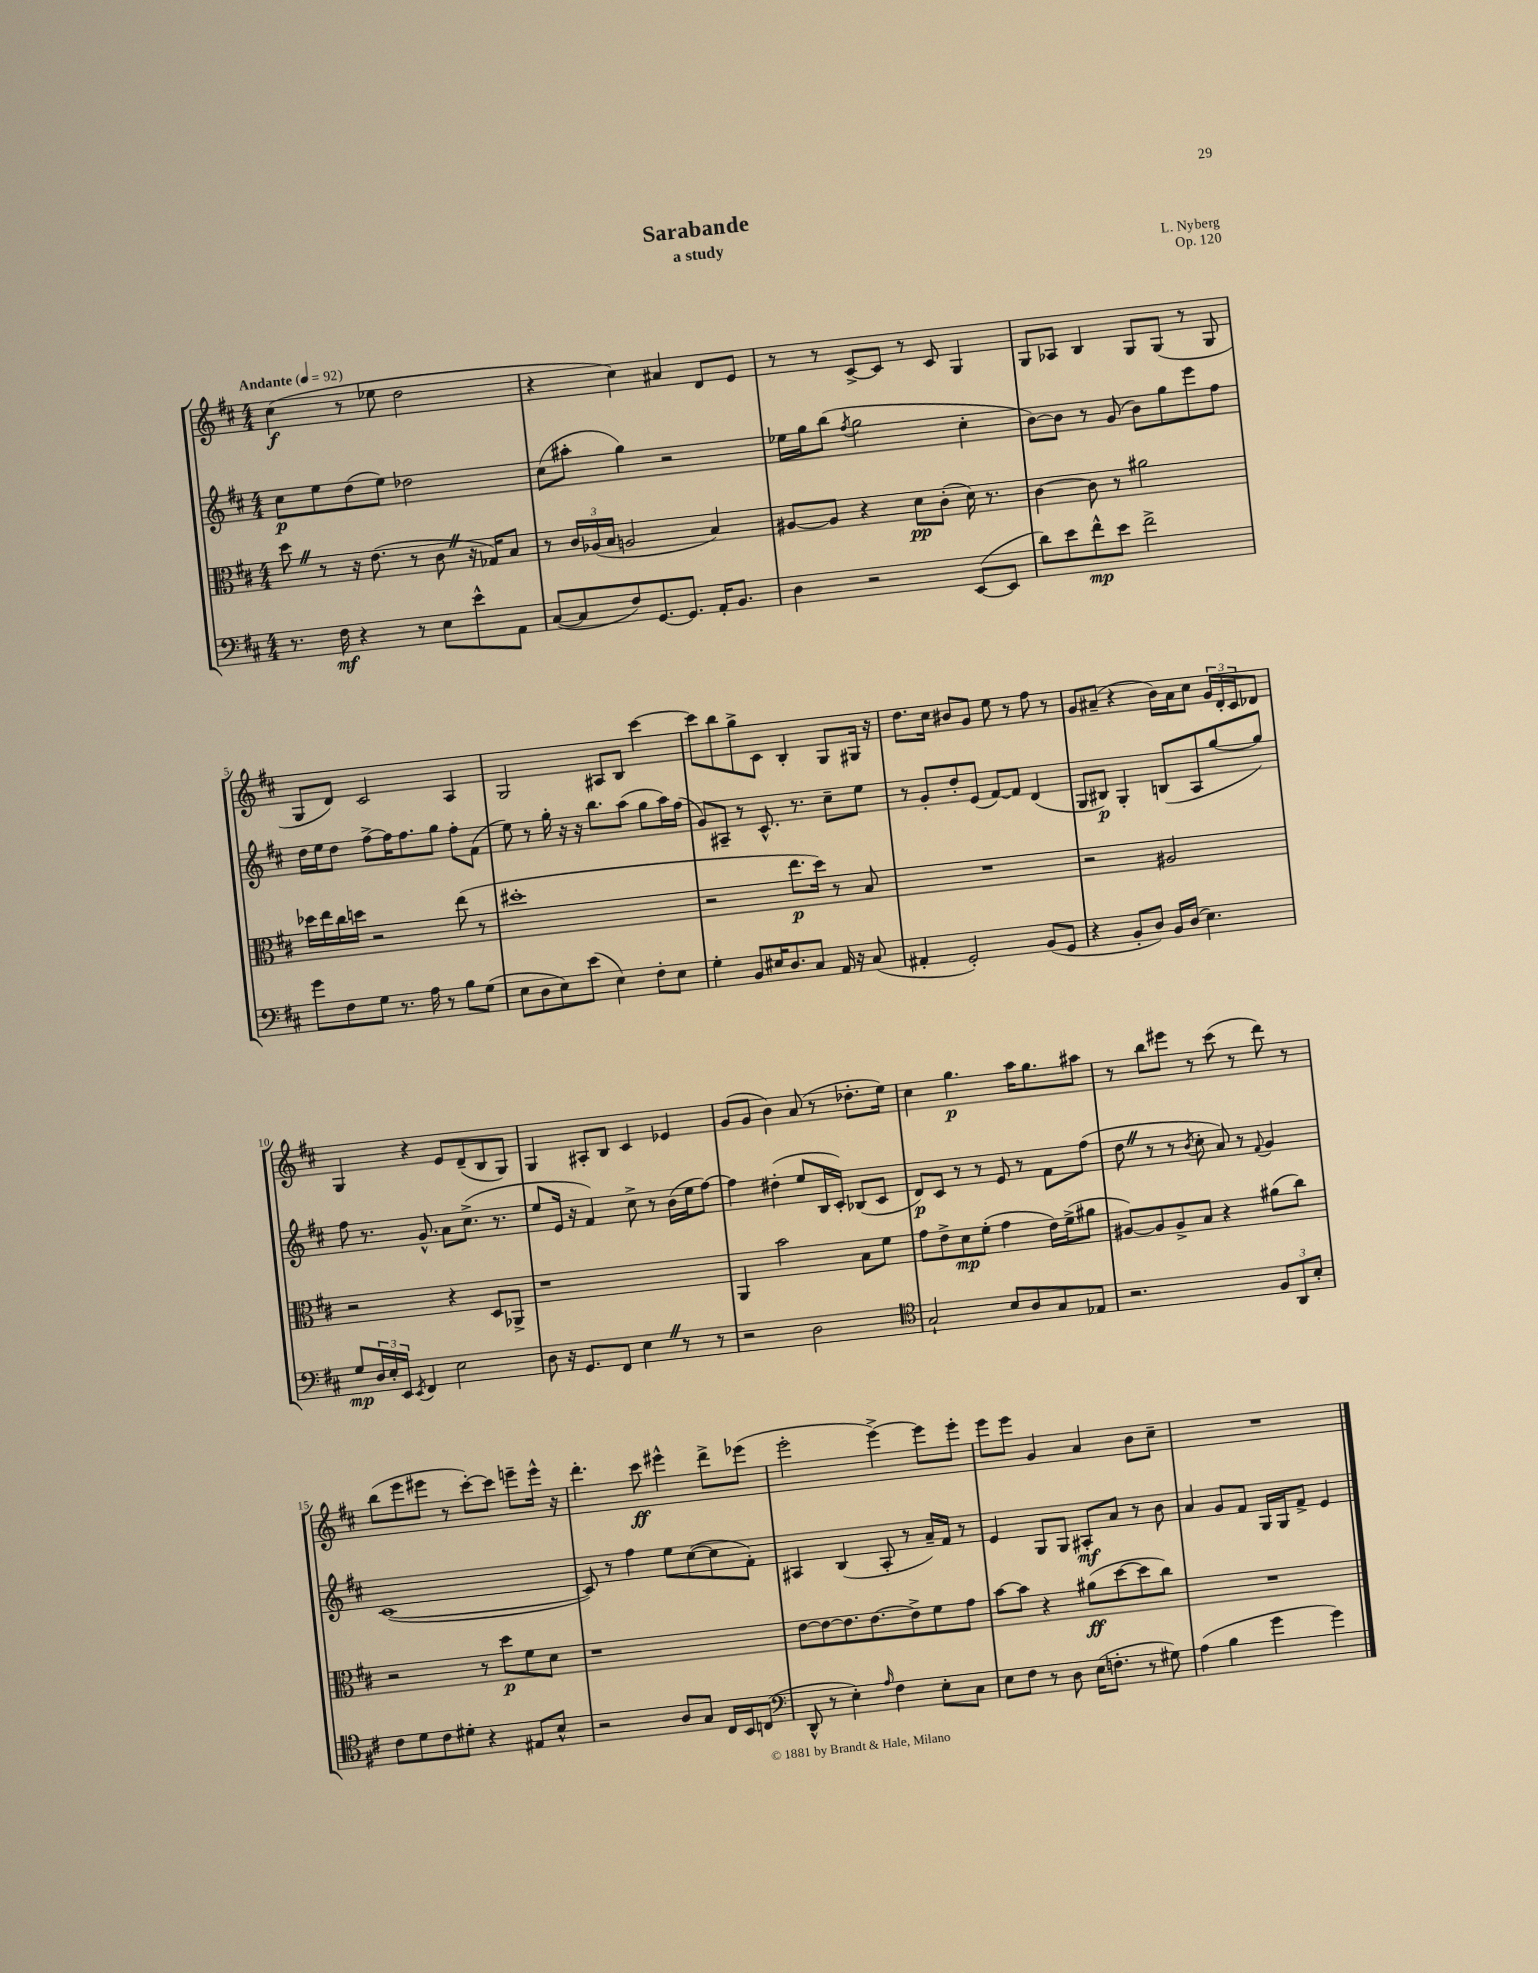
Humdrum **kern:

**kern	**kern	**kern	**kern
*staff4	*staff3	*staff2	*staff1
*clefF4	*clefC3	*clefG2	*clefG2
*k[f#c#]	*k[f#c#]	*k[f#c#]	*k[f#c#]
*M4/4	*M4/4	*M4/4	*M4/4
*MM92	*MM92	*MM92	*MM92
8.r	8dd\	8cc#\L	(4cc#\
.	8r	8ee\	.
16F#\	.	.	.
4r	16r	(8dd\	8r
.	(8.e\	.	.
.	.	8ee\J)	8ee-\
8r	8r	2dd-\	2dd\
8E\L	8c#\	.	.
8e^^\	16r	.	.
.	16G-/LK)	.	.
8AA\J	8B/J	.	.
=	=	=	=
([8C#/L	8r	(8cc#\L	4r
8C#/]	24c#/LL	8aa#'\J	.
.	(24A-/	.	.
.	24B/JJ	.	.
8F#/)	2A/	4gg\)	4cc#\)
[8.GG/	.	.	.
.	.	2r	4a#/
8.GG/]J	.	.	.
16AA'/LK	4B/)	.	8d/L
8.BB/J	.	.	.
.	.	.	8e/J
=	=	=	=
4D\	[8A#/L	16ee-\LL	8r
.	.	16gg\J	.
.	8A#/]J	(8bb\J	8r
.	.	8qff#/	.
2r	4r	2gg\	[8c#^/L
.	.	.	8c#/]J
.	8d\L	.	8r
.	(8c#'\J	.	8c#/
([8EE/L	16d\)	4cc#'\	4G/
.	8.r	.	.
8EE/]J	.	.	.
=	=	=	=
8d\L)	[4c#\	[8b\L)	8G/L
8e\	.	8b\]J	8A-/J
8f#^^\	8c#\]	8r	4B/
8e\J	8r	(8g/	.
2f#^\	2a#\	8b\L)	8G/L
.	.	8gg\	(8G/J
.	.	8eee\	8r
.	.	8ff#\J	8G/
=	=	=	=
8g\L	16dd-\LL	16dd\LL	8G/L
.	16ee\	16ee\J	.
8F#\	16cc#\	8dd\J	8d/J)
.	16dd\JJ	.	.
8G\J	2r	[8ff#^\L	2c#/
8.r	.	16ff#\]K	.
.	.	8.ff#\	.
16A\	.	.	.
8r	.	8gg\J	.
8B\L	(8ee\	8ff#'\L	4A/
(8G\J	8r	(8f#\J	.
=	=	=	=
8E\L	1dd#'	8ee\)	2G/
8D\	.	8r	.
8E\)	.	16gg'\	.
.	.	16r	.
(8e\J	.	16r	.
.	.	8.bb\L	.
4E\)	.	.	8A#/L
.	.	(8aa\J	8B/J
8F#'\L	.	8gg\L	[4ccc#\
8E\J	.	16aa\L)	.
.	.	(16ff#\JJ	.
=	=	=	=
4G'\	2r	8g/L)	8ccc#\]L
.	.	8A#~/J	8bb\
8BB/L	.	8r	8gg^\
16E#/K	.	8.c#^^/	8c#\J
8.D/	.	.	.
.	8.ee\L	.	4B'/
.	.	8.r	.
8C#/J	.	.	.
.	16dd\Jk)	.	.
16AA/	8r	8cc#~\L	8G/L
16r	.	.	.
(8C#/	8B/	8ee\J	16G#/Jk
.	.	.	16r
=	=	=	=
4AA#'/	1r	8r	8.dd\L
.	.	8g'/L	.
.	.	.	16cc#\Jk
2GG'/)	.	8dd'/	8b#/L
.	.	(8e/J	8g/J
.	.	[8f#/L)	8ee\
.	.	8f#/]J	8r
(8BB/L	.	(4d/	8ff#\
8GG/J	.	.	8r
=	=	=	=
4r	2r	8G/L	8g/L
.	.	8B#/J)	(8a#~/J
8BB'/L	.	4G'/	4r
8D/J)	.	.	.
16BB/LL	2A#/	(8B/L	16b\LL)
(16D/JJ	.	.	16a#\J
4.E\)	.	8A/	8cc#\J
.	.	[8gg/	24g/LL
.	.	.	24d'/
.	.	.	24c#/J
.	.	8gg/]J)	8d-/J
=	=	=	=
8G/L	2r	8ff#\	4G/
24D/L	.	8.r	.
24E'/	.	.	.
24EE/JJ	.	.	.
8qEE/	.	.	.
4FF#/	.	.	4r
.	.	8.g^^/	.
2E\	4r	8a\L	8e/L
.	.	(8.cc#^\J	(8d~/
.	8D/L	.	8B/
.	.	8.r	.
.	8AA-^/J	.	8G/J)
=	=	=	=
8D\	1r	8ee/L	4G/
16r	.	16e/Jk	.
8.GG/L	.	16r	.
.	.	4f#/)	8A#'/L
8FF#/J	.	.	8B/J
4E\	.	8cc#^\	4c#/
.	.	8r	.
8r	.	(16b\LL	4e-/
.	.	16ee\J	.
8r	.	[8ff#\J)	.
=	=	=	=
2r	4AA/	4ff#\]	(8g/L
.	.	.	8g/J
.	2b\	(4dd#'\	4b\)
2D\	.	8ee/L	(8a/
.	.	16B/L	8r
.	.	16c#'/JJ)	.
.	8B\L	(8B-/L	8.dd-'\L
.	8f#\J	8c#/J	.
.	.	.	16ee\Jk)
=	=	=	=
*clefC4	*	*	*
2G`/	8g\L	8d/L)	4cc#\
.	8e^\	8c#/J	.
.	8d\	8r	4.gg\
.	(8f#'\J	8r	.
8B/L	4g\	8e/	.
8A/	.	8r	16aa\LK
.	.	.	8.gg\
8G/	16e\LL)	8f#\L	.
.	(16f#^\J	.	.
8E-/J	8a#\J	(8ff#\J	8aa#\J
=	=	=	=
2.r	[8A#/L)	8dd\	8r
.	8A#/]	8r	8bb\L
.	8A#^/	8r	8eee#\J
.	.	8qb/	.
.	8B/J	8cc#'\	8r
.	4r	8a/)	(8ccc#\
.	.	8r	8r
.	.	8qqf#/	.
12F#/L	(8a#\L	4g/	8ddd\)
12AA/	.	.	.
.	8cc#\J)	.	8r
12B'/J	.	.	.
=	=	=	=
8c#\L	2r	([1c#	(8bb\L
8d\	.	.	8eee\
8c#\	.	.	8eee#\J
8d#'\J	.	.	8r
4r	8r	.	[8ccc#'\L)
.	8dd\L	.	8ccc#\]J
8E#/L	8f#\	.	8eee~\L
8B^^/J	8d\J	.	16eee^^\Jk
.	.	.	16r
=	=	=	=
2r	1r	8c#/])	4.ddd'\
.	.	8r	.
.	.	4ff#\	.
.	.	.	8ccc#\
8A/L	.	8ee\L	4eee#^^\
8G/J	.	([8cc#\	.
16C#/LL	.	8cc#\]	8ddd^\L
16BB/J	.	.	.
(8C/J	.	8f#'\J)	(8eee-\J
=	=	=	=
*clefF4	*	*	*
8DD^^/	[8e\L	4A#/	2eee'\
8r	8e\_	.	.
4E'\)	8.e\]	(4B/	.
.	[8.e\	.	.
16qqA/	.	.	.
4F#\	.	8A#'/	[4eee^\)
.	8e^\]	8r	.
8E'\L	8f#\	16a~/LL)	8eee\]L
.	.	16f#/JJ	.
8C#\J	8g\J	8r	8eee'\J
=	=	=	=
8E\L	[8b\L	4e/	8eee\L
8F#\J	8b\]J	.	8eee\J
8r	4r	8G/L	4g/
8D\	.	8G/J	.
(16E\LK	(8a#\L	8A#'/L	4a/
8.F'\J	.	.	.
.	[8dd\	8a/J	.
8r	8dd\]	8r	8b\L
8G#\)	8cc#\J)	8b\	8cc#~\J
=	=	=	=
(4A\	1r	4a/	1r
4B\	.	8g/L	.
.	.	8f#/J	.
4g\	.	16G/LL	.
.	.	16G/J	.
.	.	8f#^/J	.
4g\)	.	4e/	.
==	==	==	==
*-	*-	*-	*-
